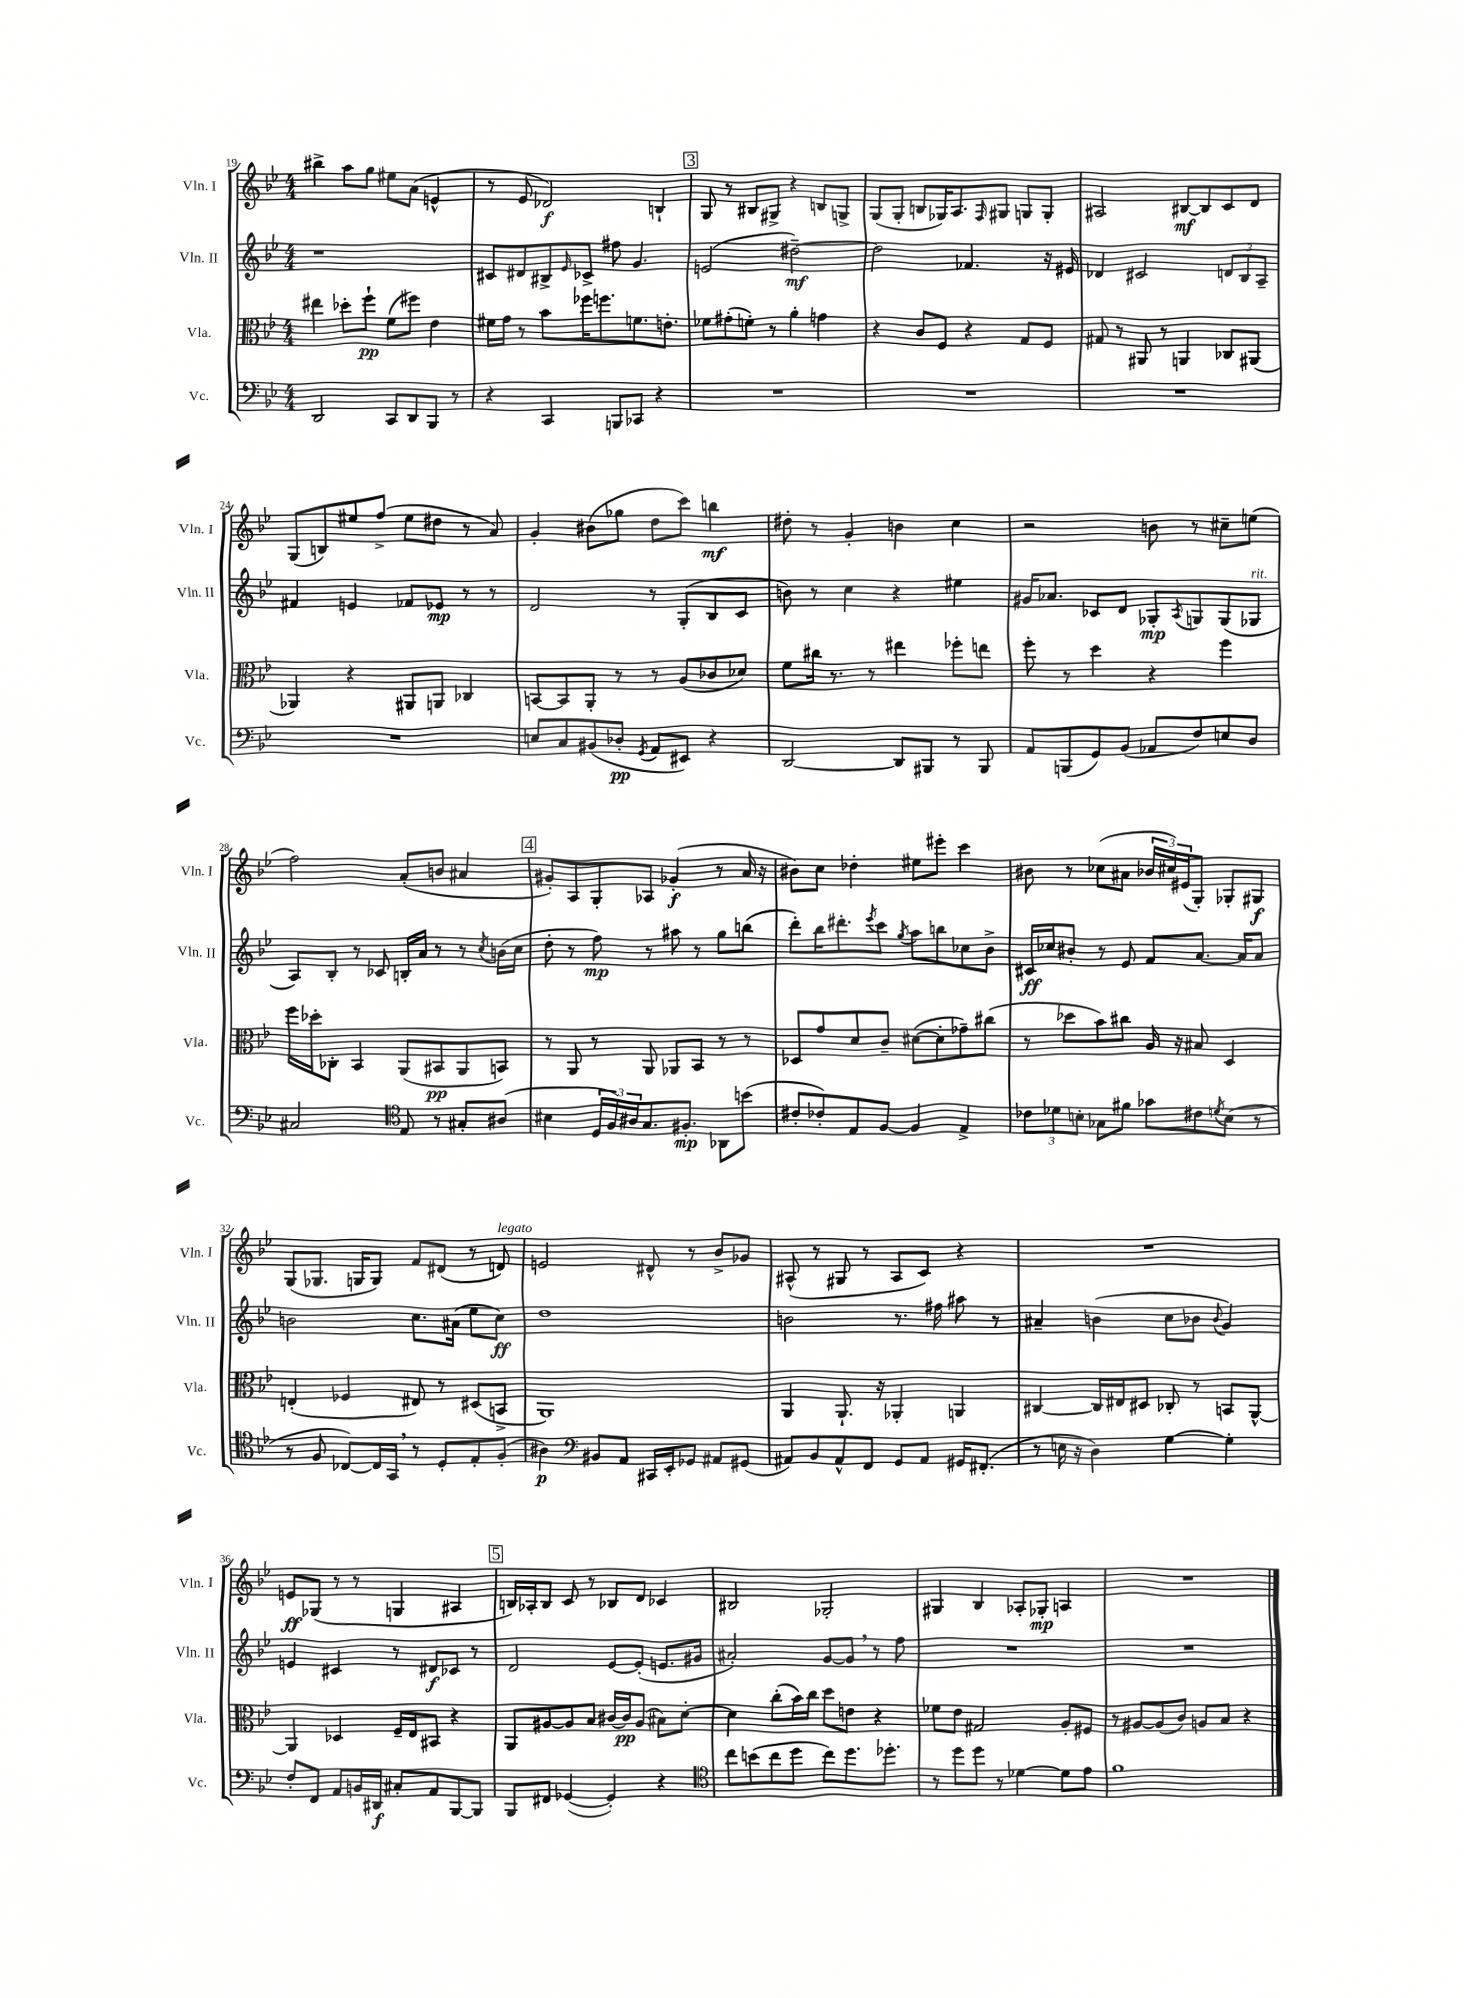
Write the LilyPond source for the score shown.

<<
\new StaffGroup <<
\new Staff = "s0" \with { instrumentName = "Vln. I" shortInstrumentName = "Vln. I" } {
    \clef treble \key bes \major \numericTimeSignature \time 4/4
    bis''4-> a''8 g''8 eis''8 a'8( e'4-^ |
    r8 ees'8 des'2\f) b4-! |
    \mark \markup { \box "3" } g8 r8 bis8 gis8-> r4 b8 g8-> |
    g8( g8-. b8 ges16) a8. \grace { f16 } gis8 g8 g8-. |
    ais2 bis8~\mf bis8 c'8 d'8 |
    g8( b8) eis''8 f''8->( eis''8 dis''8 r8 a'8) |
    g'4-. bis'8( ges''8 d''8 c'''8) b''4\mf |
    dis''8-. r8 g'4-. b'4 c''4 |
    r2 b'8 r8 cis''8-- e''8( |
    f''2) a'8-.( b'8 ais'4 |
    \mark \markup { \box "4" } gis'8-.) a8 g8-. aes8 ges'4-.\f( r8 a'16 r16 |
    bis'8) c''8 des''4-. eis''8 eis'''8-. c'''4 |
    bis'8 r8 ces''8( ais'8 \tuplet 3/2 { bes'16 cis''16) eis'16( } g8-.) ges8-. gis8\f |
    g8( ges8. g16 g8) f'8 dis'8( r8 d'8^\markup { \italic "legato" }) |
    e'2 dis'8-^ r8 bes'8-> ges'8 |
    ais8-^( r8 gis8 r8 ais8 c'8) r4 |
    R1 |
    e'8\ff ges8( r8 r8 g4 ais4 |
    \mark \markup { \box "5" } b16) aes16-. b8 c'8 r8 bes8 d'8 ces'4 |
    bis2 ges2-. |
    gis4 bes4 aes8-. ges8-.\mp a4 |
    R1 \bar "|." |
}
\new Staff = "s1" \with { instrumentName = "Vln. II" shortInstrumentName = "Vln. II" } {
    \clef treble \key bes \major \numericTimeSignature \time 4/4
    r1 |
    cis'8 dis'8 bis8-> \grace { ees'16 } ces'8-> fis''8 g'4. |
    \mark \markup { \box "3" } e'2( dis''2~--\mf) |
    dis''2 fes'4. r16 eis'16 |
    des'4 cis'2 \tuplet 3/2 { d'8 bes8 a8-- } |
    fis'4 e'4 fes'8 ees'8\mp r8 r8 |
    d'2 r8 g8-.( bes8 c'8 |
    b'8) r8 c''4 r4 eis''4 |
    gis'16 aes'8. ces'8 d'8 ges8-.\mp \acciaccatura { a8 } g8 g8( ges8^\markup { \italic "rit." } |
    a8) bes8-. r8 ces'8 b16-. a'16 r8 r8 \acciaccatura { c''8 } b'16( c''16 |
    \mark \markup { \box "4" } d''8-. r8 f''8\mp) r8 ais''8 r8 g''8 b''8( |
    d'''8-.) bes''16 dis'''8.-. \acciaccatura { ees'''8 } c'''8 \acciaccatura { g''8 } a''8 b''8 ces''8 bes'8-> |
    cis'16\ff ces''16 bis'8-. r8 ees'8 f'8 a'8.~ a'16 a'8 |
    b'2 c''8. ais'16( ees''8 c''8\ff) |
    d''1 |
    b'2 r8. fis''16 ais''8 r8 |
    ais'4-- b'4( c''8 bes'8 \appoggiatura { bes'8 } g'4) |
    e'4 cis'4 r8 dis'8\f ces'8 r8 |
    \mark \markup { \box "5" } d'2 ees'8~ ees'8-.( e'8. gis'16 |
    ais'2-.) g'8~ g'8 \breathe r8 f''8 |
    R1 |
    R1 \bar "|." |
}
\new Staff = "s2" \with { instrumentName = "Vla." shortInstrumentName = "Vla." } {
    \clef alto \key bes \major \numericTimeSignature \time 4/4
    eis''4 des''8-. f''8-!\pp f'8( fis''8) ees'4 |
    fis'16 g'16 r8 bes'8 fes''16 f''8. f'8. e'8.-. |
    \mark \markup { \box "3" } fes'8 gis'8-.( f'8-.) r8 a'4-. g'4 |
    r4 c'8 f8 r4 g8 f8 |
    gis8 r8 ais,8 r8 a,4 ces8 ais,8( |
    aes,4) r4 ais,8 a,8 ces4 |
    b,8~ b,8 a,8-. r8 r8 a8( ces'8 des'8) |
    f'8 cis''16 r8. r8 eis''4 fes''8-. e''8 |
    f''8-. r8 d''4 r4 f''4 |
    f''16 des''16-. ces8-. bes,4 a,8( bis,8\pp a,8 b,8) |
    \mark \markup { \box "4" } r8 a,8 r8 a,8 aes,8 bes,8 r8 r8 |
    des8 g'8 d'8 c'8-- dis'8~( dis'8-. ges'8--) cis''8( |
    r8 des''8 bes'8) cis''8 a16 r16 bis8 d4 |
    e4-.( fes4 eis8) r8 dis8( b,8-> |
    a,1) |
    a,4 a,8.-! r16 aes,4-. a,4 |
    cis4~ cis16 eis16 dis8 ces8-. r8 b,8 a,8~-^ |
    a,4 des4 f16-- ees16 bis,8 r4 |
    \mark \markup { \box "5" } a,8 ais8~ ais8 bes8 cis'16~ cis'16\pp ais8( bis8) d'8~-. |
    d'4 c''8-.( bes'16) c''16 d''8 e'8 r4 |
    fes'8 ees'8 gis2 a8-. fis8 |
    r8 ais8~ ais8( c'8) a8 bes8 r4 \bar "|." |
}
\new Staff = "s3" \with { instrumentName = "Vc." shortInstrumentName = "Vc." } {
    \clef bass \key bes \major \numericTimeSignature \time 4/4
    d,2 c,8 d,8 bes,,8 r8 |
    r4 c,4 b,,8 ces,8 r4 |
    \mark \markup { \box "3" } R1 |
    R1 |
    R1 |
    R1 |
    e8 c8 bis,8( des8-.\pp \acciaccatura { g,8 } a,8 eis,8) r4 |
    d,2~ d,8 bis,,8 r8 bis,,8 |
    a,8 b,,8( g,8) bes,8( aes,8 f8) e8 d8 |
    cis2 \clef tenor ees8 r8 gis8-. ais8( |
    \mark \markup { \box "4" } bis4 \tuplet 3/2 { d16 f16) ais16 } g8. fis8.-.\mp aes,8 b'8( |
    cis'8-. ces'8-.) ees8 f8~ f4 ees4-> |
    \tuplet 3/2 { ces'8 des'8 b8-. } ges8 fis'8 ges'8 cis'8 \acciaccatura { d'8 } b8( r8 |
    r8 f8 ces8~) ces16 g,16 \breathe r8 d8-. ees8-. f8-.( |
    ais4\p) \clef bass bis,8 a,8 cis,16 ees,16-. ges,8 ais,8 gis,8( |
    ais,8) bes,8 ais,8-^ f,8 g,8 ais,8 gis,16 fis,8.-.( |
    r8 e16 r16 d4) g4~ g4-. |
    f8-. f,8 a,8 b,16 dis,16\f cis8-. a,8 bes,,8~ bes,,8 |
    \mark \markup { \box "5" } bes,,8 fis,8 ges,4~( ges,4-.) r4 |
    \clef tenor c''8 b'8( c''8 d''8 c''8) d''8. des''8.-. |
    r8 d''8 d''8 r8 des'4~ des'8 ees'8 |
    f'1 \bar "|." |
}
>>
>>
\layout { \context { \Score currentBarNumber = #19 } }
